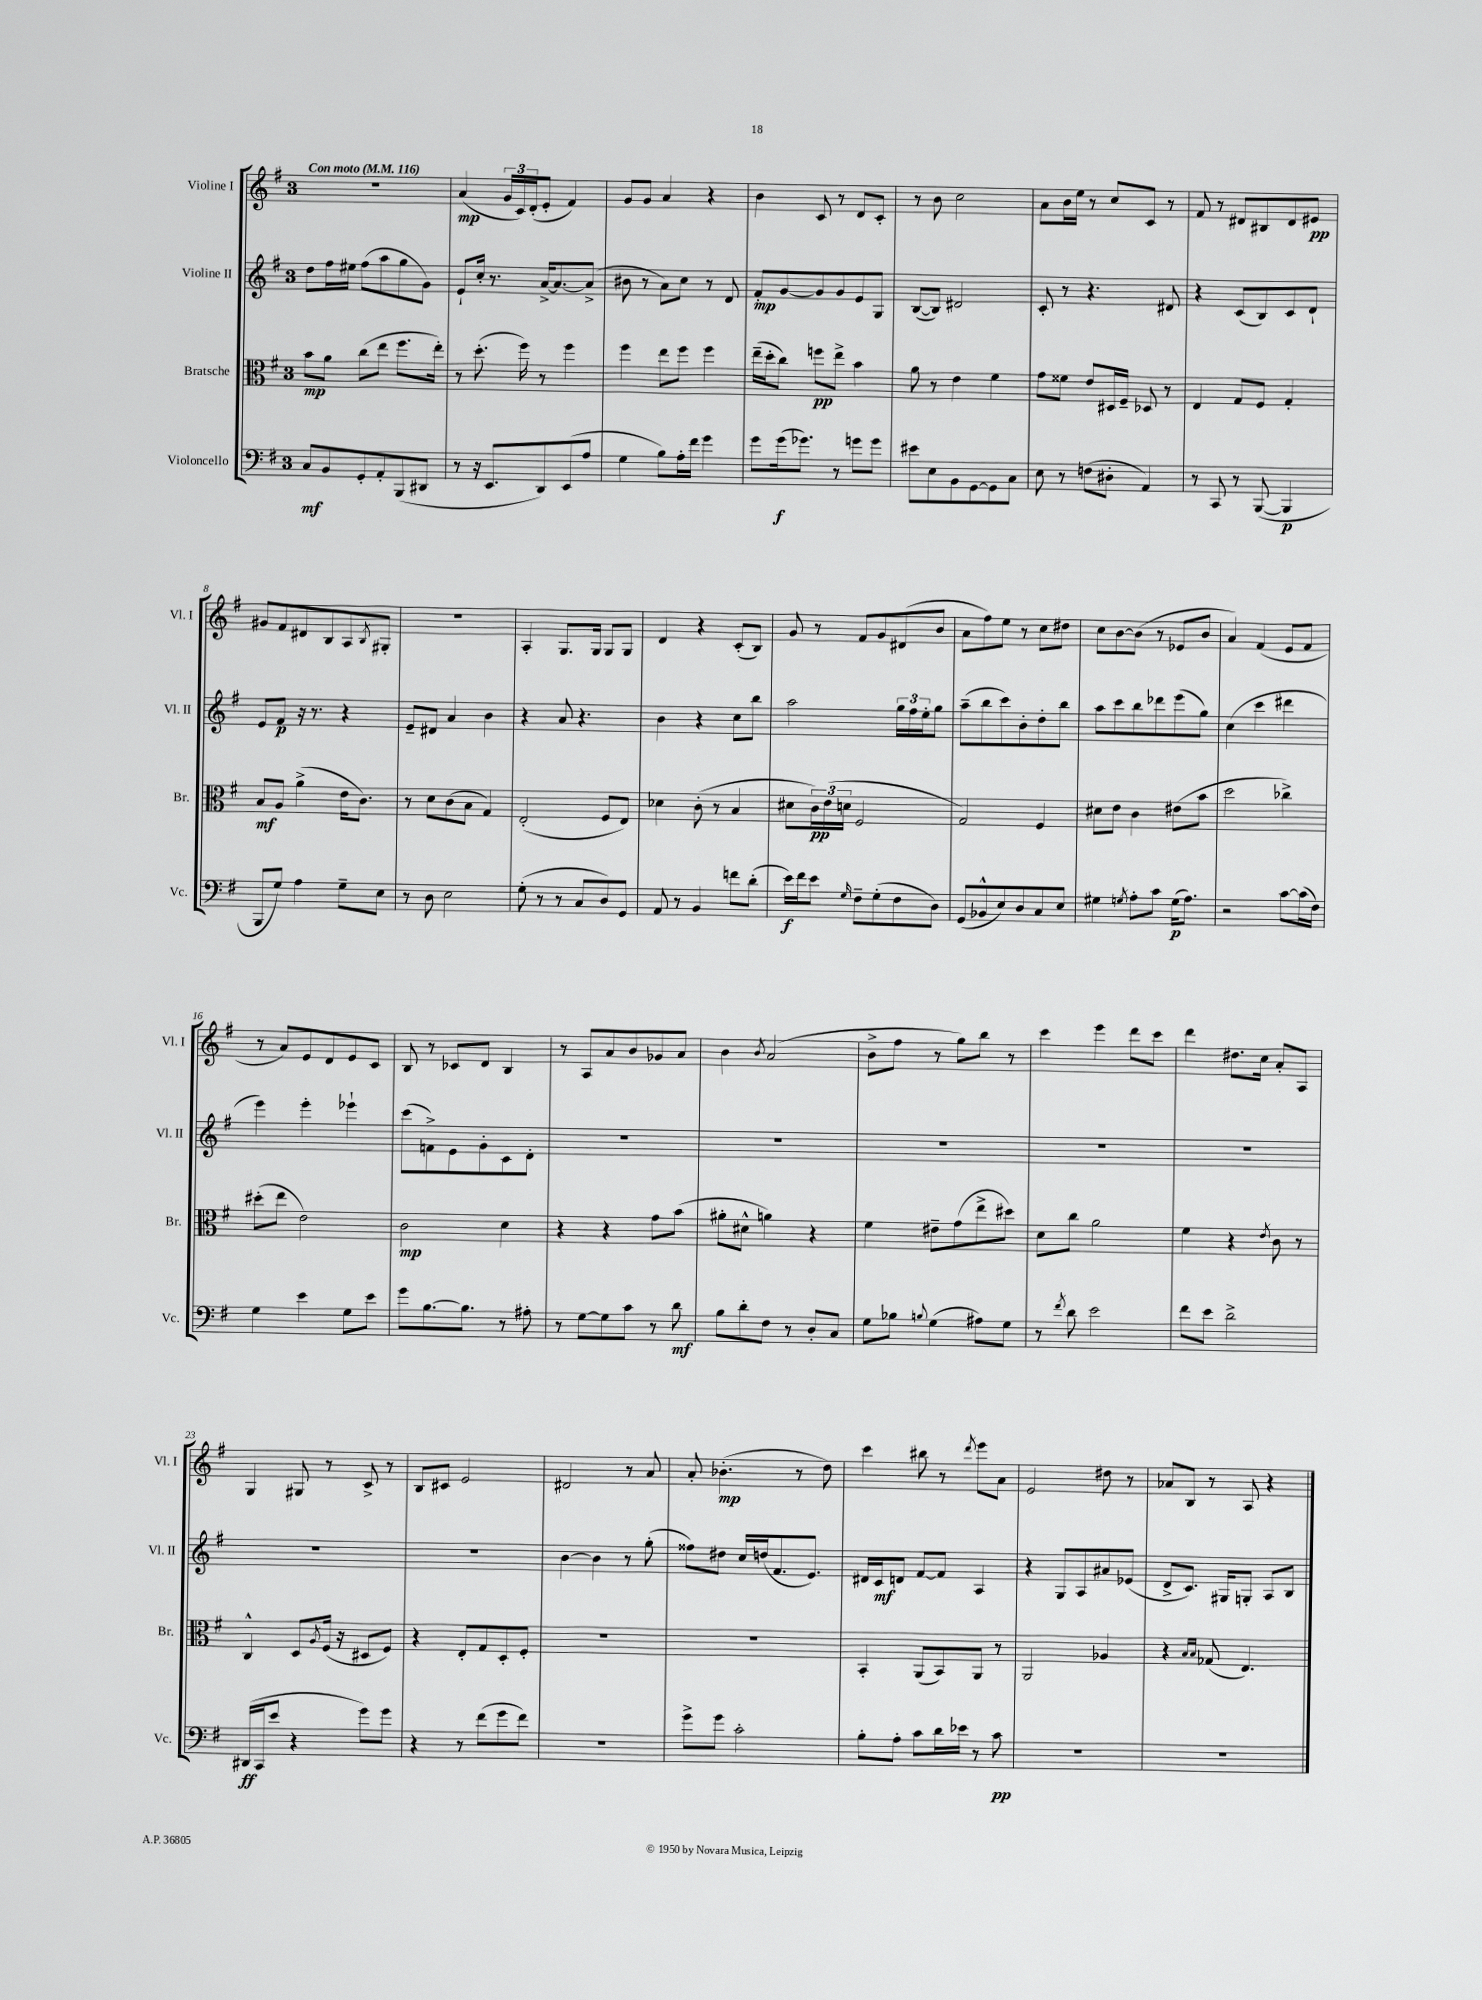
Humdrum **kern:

**kern	**kern	**kern	**kern
*staff4	*staff3	*staff2	*staff1
*clefF4	*clefC3	*clefG2	*clefG2
*k[f#]	*k[f#]	*k[f#]	*k[f#]
*M3/4	*M3/4	*M3/4	*M3/4
*MM116	*MM116	*MM116	*MM116
8C	8b	8dd	2.r
8BB	8a	16ff#	.
.	.	16ee#	.
8GG'	(8cc	(8ff#	.
8AA'	8ee	8aa	.
(8BBB	8.ff#	8gg	.
8DD#	.	8g)	.
.	16ee')	.	.
=	=	=	=
8r	8r	8e`	(4a
16r	(8.dd'	16cc'	.
8.EE	.	8.r	.
.	.	.	24g
.	.	.	24c)
.	16ff#)	.	.
.	.	.	(24d'
8DD)	8r	[16a^	8e'
.	.	8.a_	.
(8EE	4ff#	.	4f#)
8A	.	(8a^]	.
=	=	=	=
4G	4ff#	8b#	8g
.	.	8r	8g
8B)	8ee	8a)	4a
16A'	8ff#	8cc	.
16f#	.	.	.
4g	4ff#	8r	4r
.	.	8d	.
=	=	=	=
8g	(16ee~	8f#'	4b
.	16dd'	.	.
(16g	8cc)	[8g	.
8.g-)	.	.	.
.	8ff	8g]	8c
8r	8ee^	8g	8r
8g	4b	8e	8d
8g	.	8G	8c'
=	=	=	=
8e#	8a	([8B	8r
8E	8r	8B])	8b
8BB	4e	2d#	2cc
[8GG	.	.	.
8GG]	4f#	.	.
8C	.	.	.
=	=	=	=
8E	8g	8c'	8a
8r	8f##	8r	16b
.	.	.	16ee
(8F	8e	4.r	8r
8D#'	16D#	.	8cc
.	16F#~	.	.
4AA)	8D-	.	8c
.	8r	8d#	8r
=	=	=	=
8r	4E	4r	8f#
8CC	.	.	8r
8r	8G	(8c	8d#
([8BBB	8F#	8B)	8B#
4BBB]	4G'	8c	8d#
.	.	8d`	8e#
=	=	=	=
8BBB	8B	8e	8g#
8G)	8A	8f#	8f#
4A	(4a^	16r	8d#
.	.	8.r	.
.	.	.	8B
8G~	16e	4r	8A
.	8.c)	.	.
.	.	.	8qB
8E	.	.	8G#'
=	=	=	=
8r	8r	8e~	2.r
8D	8d	8d#	.
2E	(8c	4a	.
.	8B	.	.
.	4G)	4b	.
=	=	=	=
(8G'	(2E'	4r	4A'
8r	.	.	.
8r	.	8a	8.G
8C	.	4.r	.
.	.	.	16G
8D)	8F#	.	8G
8GG	8E)	.	8G
=	=	=	=
8AA	4d-	4b	4d
8r	.	.	.
4BB	(8c'	4r	4r
.	8r	.	.
8f	4B	8cc	(8c'
(8d'	.	8bb	8B)
=	=	=	=
16e)	8d#	2aa	8g
16f#	.	.	.
8e	24c)	.	8r
.	(24e	.	.
.	24d	.	.
16qqG	.	.	.
8F#~	2F#	.	8f#
(8G'	.	.	8g
8F#	.	24gg	(8d#
.	.	24ff#	.
.	.	24ee'	.
8D)	.	8gg	8b
=	=	=	=
(8GG	2G)	(8aa~	8a
8BB-^^	.	8bb	8ff#)
8E)	.	8ccc)	8ee
8D	.	8b'	8r
8C	4F#	8dd'	8cc
8E	.	8bb	8dd#
=	=	=	=
4G#	8d#	8aa	8cc
.	8e	8ccc	[8b
8qG	.	.	.
8A'	4c	8bb	(8b]
8c	.	8ddd-	8r
(16G	(8e#	(8eee	8e-
8.A)	.	.	.
.	8b	8gg)	8b
=	=	=	=
2r	2dd	(4cc	4a)
.	.	4ccc	(4f#
[8c	4cc-^)	4ddd#	8e
(16c]	.	.	8f#
16F#)	.	.	.
=	=	=	=
4G	(8dd#'	4eee)	8r
.	8ee	.	8a)
4e	2e)	4eee'	8e
.	.	.	8d
8G	.	4eee-`	8e
8e	.	.	8c
=	=	=	=
8g	2c	(8ccc	8B
[8.B	.	8f^)	8r
.	.	8e	8c-
8.B]	.	.	.
.	.	8g'	8d
8r	4d	8c	4B
8A#'	.	8d'	.
=	=	=	=
8r	4r	2.r	8r
[8G	.	.	8A
8G]	4r	.	8a
8c	.	.	8b
8r	8g	.	8g-
8d	(8b	.	8a
=	=	=	=
8B	8a#'	2.r	4b
8d'	8d#^^	.	.
.	.	.	8qb
8F#	4a)	.	(2a
8r	.	.	.
8D'	4r	.	.
8C	.	.	.
=	=	=	=
8G	4f#	2.r	8b^
8B-	.	.	8ff#
8qqB	.	.	.
(4G	8e#~	.	8r
.	(8g	.	8gg)
8A#)	8ee^	.	8bb
8G	8dd#)	.	8r
=	=	=	=
8r	8d	2.r	4ccc
8qf#	.	.	.
8d	8cc	.	.
2e	2a	.	4eee
.	.	.	8ddd
.	.	.	8ccc
=	=	=	=
8f#	4f#	2.r	4ddd
8e	.	.	.
2d^	4r	.	8.dd#
.	.	.	16cc
.	8qe	.	.
.	8c	.	8a'
.	8r	.	8A
=	=	=	=
(16DD#	4C^^	2.r	4G
16CC	.	.	.
8e	.	.	.
4r	8D	.	8G#
.	8qA	.	.
.	(16F#	.	8r
.	16r	.	.
8g)	8D#	.	8c^
8g	8F#)	.	8r
=	=	=	=
4r	4r	2.r	8B
.	.	.	8c#
8r	8E'	.	2e
(8f#	8G	.	.
8g	8D'	.	.
8f#)	8F#'	.	.
=	=	=	=
2.r	2.r	[4b	2d#
.	.	4b]	.
.	.	8r	8r
.	.	(8gg'	8a
=	=	=	=
8g^	2.r	8ff##)	8a'
8g	.	8dd#	(4.b-'
2c'	.	16cc	.
.	.	(16dd	.
.	.	8.f#	.
.	.	.	8r
.	.	8.e)	.
.	.	.	8dd)
=	=	=	=
8B'	4BB'	16d#	4ccc
.	.	16c	.
8A'	.	8d	.
8c	(8AA	[8f#	8bb#
16d	8BB)	8f#]	8r
16e-	.	.	.
.	.	.	8qddd
8r	8AA	4A	8eee
8c	8r	.	8a
=	=	=	=
2.r	2AA	4r	2e
.	.	8G	.
.	.	8A	.
.	4A-	8a#	8dd#
.	.	(8e-	8r
=	=	=	=
2.r	4r	8d^	8a-
.	.	8.c)	8B
.	16qqB	.	.
.	16qqB	.	.
.	(8G-	.	8r
.	.	16G#	.
.	4.E)	8G'	8A
.	.	8A	4r
.	.	8B	.
==	==	==	==
*-	*-	*-	*-
